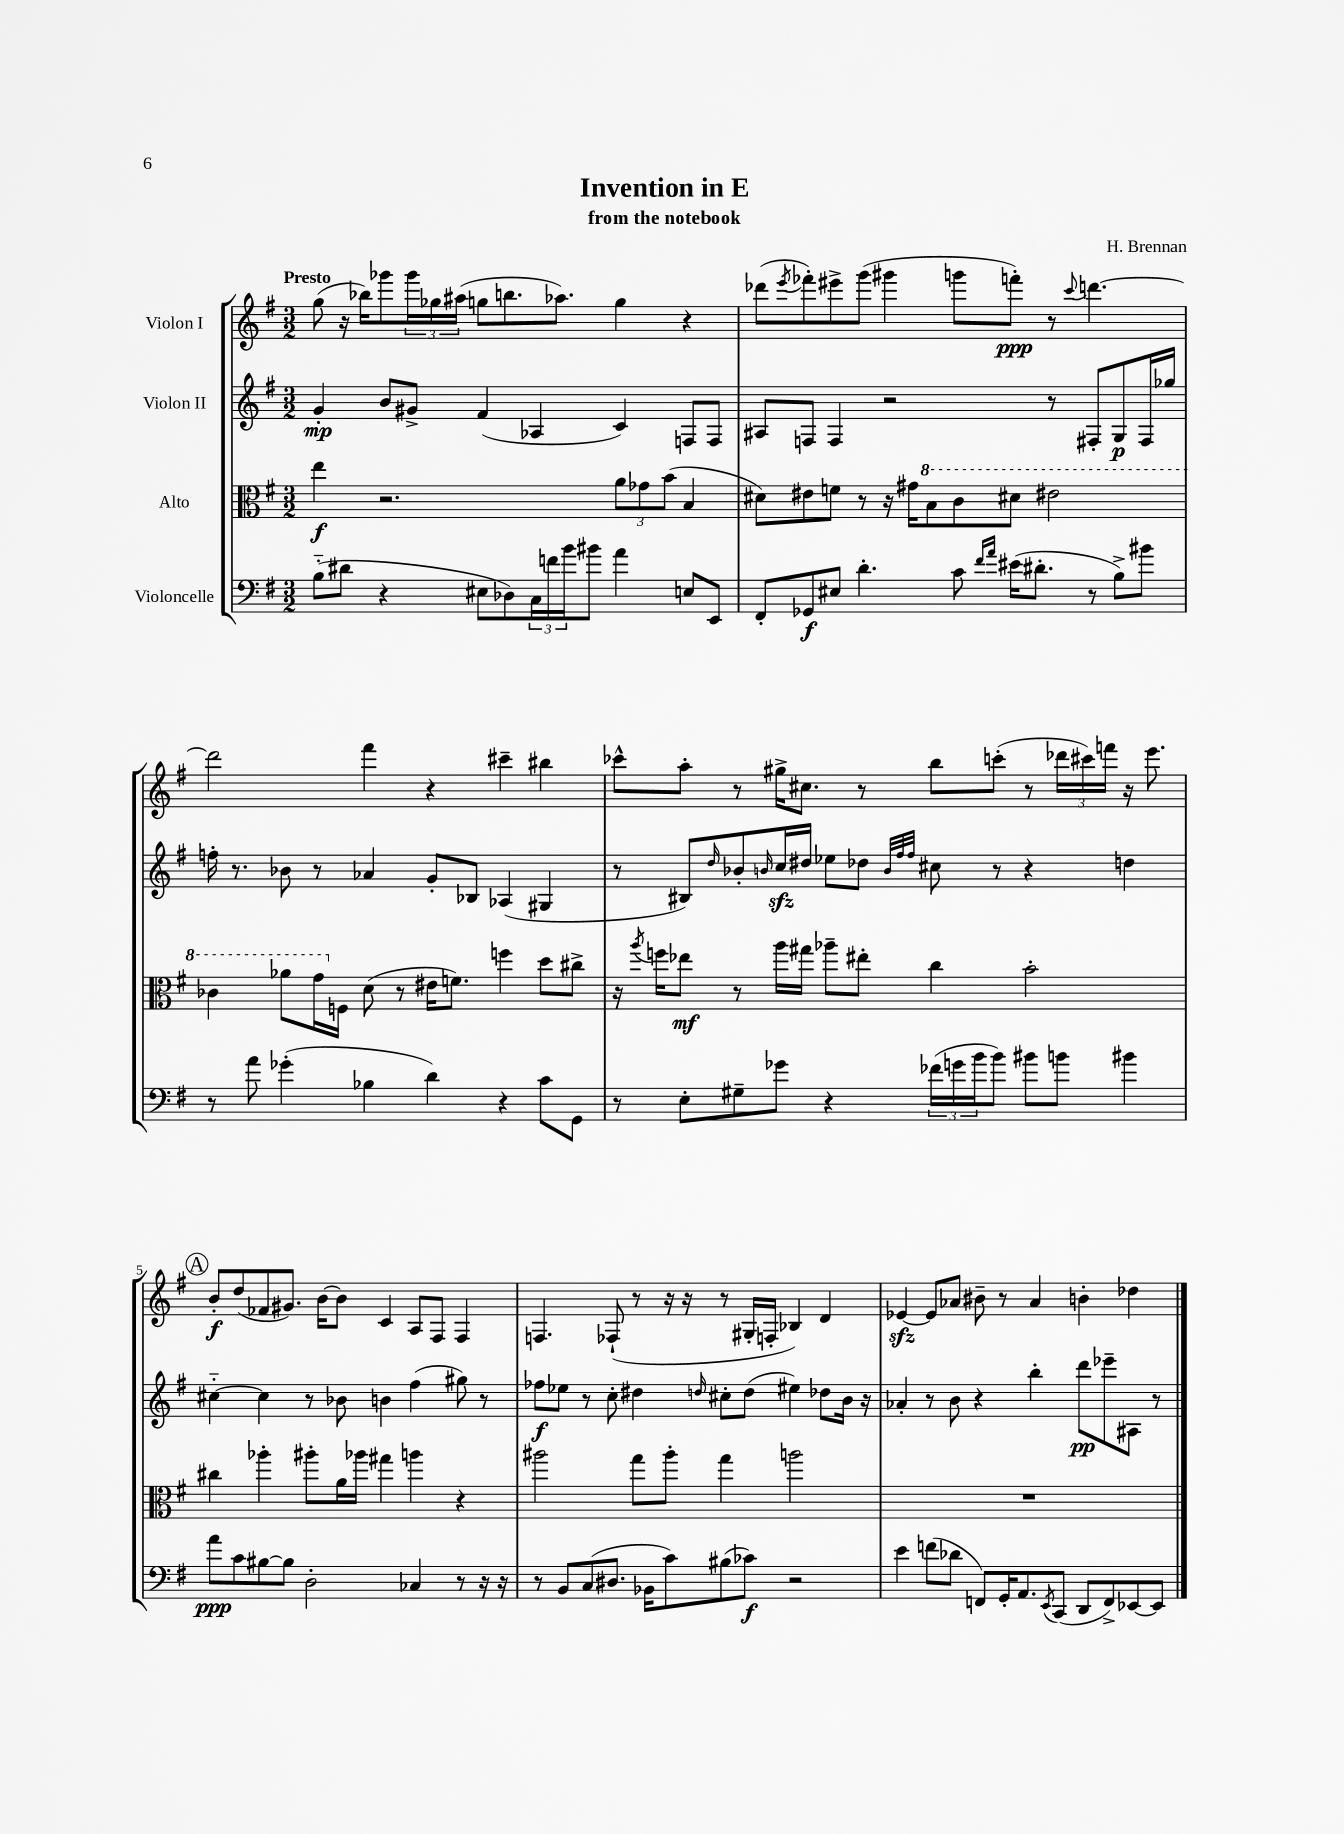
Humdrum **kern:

**kern	**kern	**kern	**kern
*staff4	*staff3	*staff2	*staff1
*clefF4	*clefC3	*clefG2	*clefG2
*k[f#]	*k[f#]	*k[f#]	*k[f#]
*M3/2	*M3/2	*M3/2	*M3/2
(8B'~	4ee	4g'	(8gg
8d#	.	.	16r
.	.	.	16bb-)
4r	2.r	8b	8ggg-
.	.	8g#^	24ggg-
.	.	.	24gg-
.	.	.	(24aa#
8E#	.	(4f#	8gg
8D-)	.	.	8.bb
24C	.	4A-	.
24f	.	.	.
.	.	.	8.aa-)
24b	.	.	.
8b#	.	.	.
4a	12a	4c)	4gg
.	12g-	.	.
.	(12b	.	.
8E	4B	8F	4r
8EE	.	8F	.
=	=	=	=
8FF#'	8d#)	8A#	(8ddd-
.	.	.	8qeee
8GG-	8e#	8F	8fff-')
8E#	8f	4F	8eee#^
4.d'	8r	.	(8ggg
.	16r	2r	4ggg#
.	16g#	.	.
.	8b	.	.
8c	8cc	.	8ggg
16qqf#	.	.	.
16qqa	.	.	.
(16e#	8dd#	.	8fff')
8.d#'	.	.	.
.	2ee#	8r	8r
.	.	.	8qqccc
8r	.	8F#'	[4.ddd
8B^)	.	8G	.
8b#	.	16F#	.
.	.	16gg-	.
=	=	=	=
8r	4cc-	16ff'	2ddd]
.	.	8.r	.
8a	.	.	.
(4g-'	8aa-	8b-	.
.	16gg	8r	.
.	16F	.	.
4B-	(8d	4a-	4fff#
.	8r	.	.
4d)	16e#	8g'	4r
.	8.f)	.	.
.	.	8B-	.
4r	4ff	(4A-	4ccc#~
8c	8dd	4G#	4bb#
8GG	8cc#^	.	.
=	=	=	=
8r	16r	8r	8ccc-^^
.	8qaa	.	.
.	16ff	.	.
8E'	8ee-	8B#)	8aa'
.	.	16qqdd	.
8G#~	8r	8b-'	8r
.	.	16qqb	.
8g-	16aa	16cc	16gg#^
.	16gg#	16dd#	8.cc#
4r	8aa-~	8ee-	.
.	8ee#'	8dd-	8r
.	.	32qqb	.
.	.	32qqff#	.
.	.	32qqff#	.
(24f-	4cc	8cc#	8bb
24g	.	.	.
24b	.	.	.
8b)	.	8r	(8ccc'
8b#	2b'	4r	8r
8b	.	.	24ddd-
.	.	.	24ccc#)
.	.	.	24fff
4b#	.	4dd	16r
.	.	.	8.eee
=	=	=	=
8a	4cc#	[4cc#'~	8b'
8c	.	.	(8dd
[8B#	4aa-'	4cc#]	8f-
8B#]	.	.	8.g#)
2D'	8aa#'	8r	.
.	.	.	[16b
.	16a	8b-	8b]
.	16aa-	.	.
.	4gg#	4b	4c
4C-	4aa	(4ff#	8A
.	.	.	8F#
8r	4r	8gg#)	4F#
16r	.	8r	.
16r	.	.	.
=	=	=	=
8r	2aa#	8ff-	4.F
8BB	.	8ee-	.
(8C	.	8r	.
8.D#	.	8cc'	(8F-`
.	8gg	4dd#	8r
16BB-	.	.	.
8c)	8aa#'	.	16r
.	.	.	16r
.	.	16qqdd	.
(8B#	4gg	8cc#'	8r
8c-)	.	(8dd	16G#'
.	.	.	16F'
2r	2aa	4ee#)	4B-)
.	.	8dd-	4d
.	.	16b	.
.	.	16r	.
=	=	=	=
4e	1.r	4a-'	[4e-
(8f	.	8r	8e-]
8d-	.	8b	8a-
8FF)	.	4r	8b#~
16GG'	.	.	8r
8.AA	.	.	.
.	.	4bb'	4a-
8qEE	.	.	.
(8CC	.	.	.
8DD	.	8ddd	4b'
8FF^)	.	8eee-~	.
[8EE-	.	8A#	4dd-
8EE-]	.	8r	.
==	==	==	==
*-	*-	*-	*-
